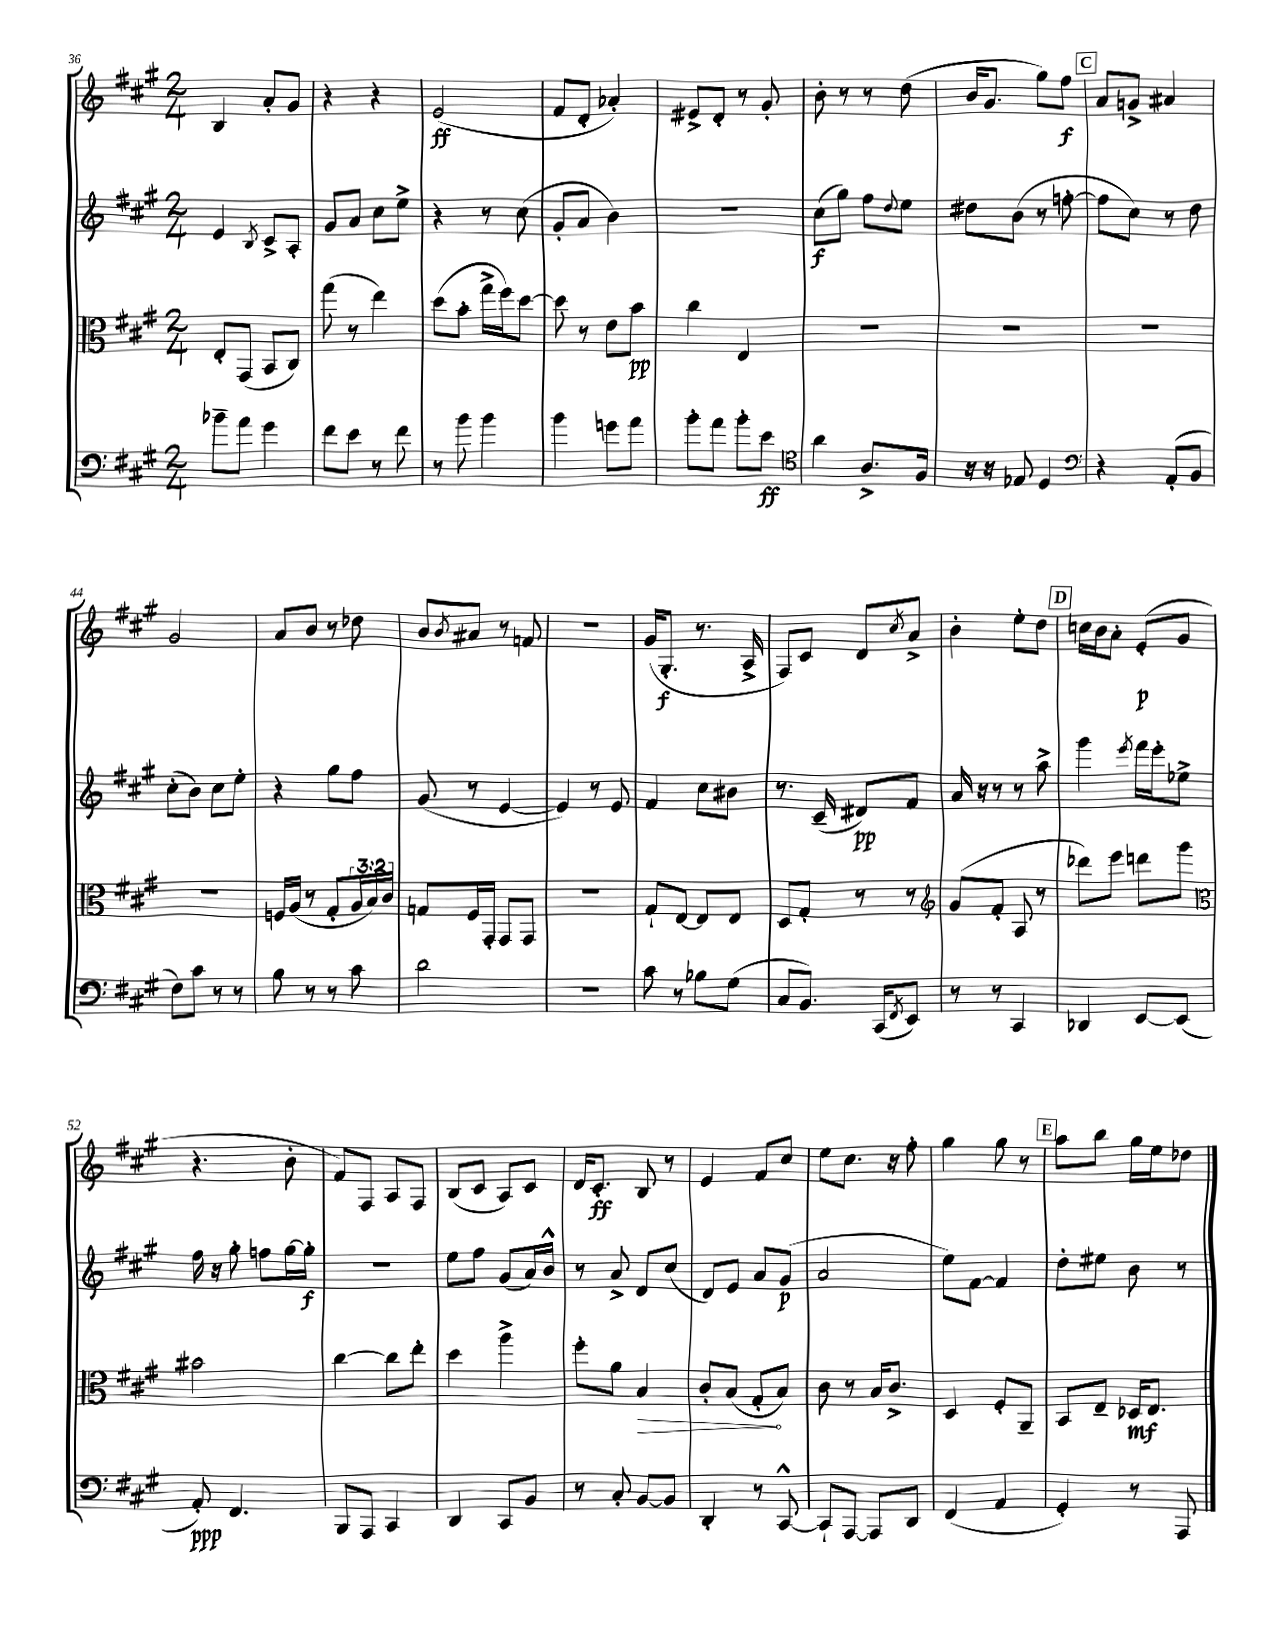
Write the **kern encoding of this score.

**kern	**kern	**kern	**kern
*staff4	*staff3	*staff2	*staff1
*clefF4	*clefC3	*clefG2	*clefG2
*k[f#c#g#]	*k[f#c#g#]	*k[f#c#g#]	*k[f#c#g#]
*M2/4	*M2/4	*M2/4	*M2/4
8b-~	8E'	4e	4B
8a	(8GG#	.	.
.	.	8qB	.
4g#	8BB	8c#^	8a'
.	8C#)	8A'	8g#
=	=	=	=
8f#	(8gg#	8g#	4r
8e	8r	8a	.
8r	4ee)	8cc#	4r
8f#	.	8ee^	.
=	=	=	=
8r	(8dd	4r	(2e
8b	8b'	.	.
4b	16gg#^	8r	.
.	16ff#)	.	.
.	[8dd	(8cc#	.
=	=	=	=
4b	8dd]	8g#'	8f#
.	8r	8a	8d'
8g	8e	4b)	4a-')
8a	8b	.	.
=	=	=	=
8b'	4cc#	2r	8e#^
8a	.	.	8d'
8b'	4E	.	8r
8e	.	.	8g#'
=	=	=	=
*clefC4	*	*	*
4a	2r	(8cc#	8b'
.	.	8gg#)	8r
8.A^	.	8ff#	8r
.	.	8qqdd	.
.	.	8ee	(8dd
16F#	.	.	.
=	=	=	=
16r	2r	8dd#	16b
16r	.	.	8.g#
8E-	.	(8b	.
4D	.	8r	8gg#)
.	.	[8ff'	8ff#
=	=	=	=
*clefF4	*	*	*
4r	2r	8ff]	8a
.	.	8cc#)	8g^
(8AA'	.	8r	4a#
8BB	.	8dd	.
=	=	=	=
8F#)	2r	(8cc#'	2g#
8c#	.	8b)	.
8r	.	8cc#	.
8r	.	8ee'	.
=	=	=	=
8B	16F	4r	8a
.	(16A	.	.
8r	8r	.	8b
8r	8G#'	8gg#	8r
8c#	24A	8ff#	8dd-
.	24B)	.	.
.	24c#	.	.
=	=	=	=
2d	8G	(8g#	8b
.	.	.	8qb
.	16F#	8r	8a#
.	16GG#'	.	.
.	8GG#	[4e	8r
.	8GG#	.	8f
=	=	=	=
2r	2r	4e])	2r
.	.	8r	.
.	.	8e	.
=	=	=	=
8c#	8G#`	4f#	(16g#
.	.	.	8.G#'
8r	[8E	.	.
8B-	8E]	8cc#	8.r
(8G#	8E	8b#	.
.	.	.	16A^
=	=	=	=
8C#	8D	8.r	8F#)
8.BB)	8G#'	.	8c#
.	.	(16c#~	.
.	8r	8d#)	8d
(16CC#	.	.	.
8qFF#	.	.	8qcc#
8EE)	8r	8f#	8a^
=	=	=	=
*	*clefG2	*	*
8r	(8g#	16a	4b'
.	.	16r	.
8r	8f#'	8r	.
4CC#	8A	8r	8ee'
.	8r	8aa^	8dd
=	=	=	=
4DD-	8ddd-)	4ggg#	16cc
.	.	.	16b
.	8eee	.	8a'
.	.	8qeee	.
[8EE	8ddd	16fff#	(8e'
.	.	16eee'	.
(8EE]	8ggg#	8ee-^	8g#
=	=	=	=
*	*clefC3	*	*
8AA')	2b#	16ff#	4.r
.	.	16r	.
4.FF#	.	8gg#'	.
.	.	8ff	.
.	.	[16gg#	8b'
.	.	16gg#']	.
=	=	=	=
8BBB	[4cc#	2r	8f#)
8AAA	.	.	8F#
4CC#	8cc#]	.	8A
.	8ee'	.	8F#
=	=	=	=
4DD	4dd	8ee	(8B
.	.	8ff#	8c#
8CC#	4aa^	(8g#	8A)
8BB	.	16a)	8c#
.	.	16b^^	.
=	=	=	=
8r	8ff#'	8r	16d
.	.	.	8.c#'
8C#'	8a	8a^	.
[8BB	4B	8d	8B
8BB]	.	(8cc#	8r
=	=	=	=
4DD'	8c#'	8d)	4e
.	(8B	8e	.
8r	8G#'	8a	8f#
[8CC#^^	8B)	(8g#	8cc#
=	=	=	=
8CC#`]	8c#	2a	8ee
[8AAA	8r	.	8.cc#
8AAA]	16B	.	.
.	8.c#^	.	16r
8DD	.	.	8ff#'
=	=	=	=
(4FF#	4D	8ee)	4gg#
.	.	[8f#	.
4AA	8F#'	4f#]	8gg#
.	8AA~	.	8r
=	=	=	=
4GG#')	8BB	8dd'	8aa
.	8E~	8ee#	8bb
8r	16D-	8b	16gg#
.	8.E	.	16ee
8AAA	.	8r	8dd-
==	==	==	==
*-	*-	*-	*-
